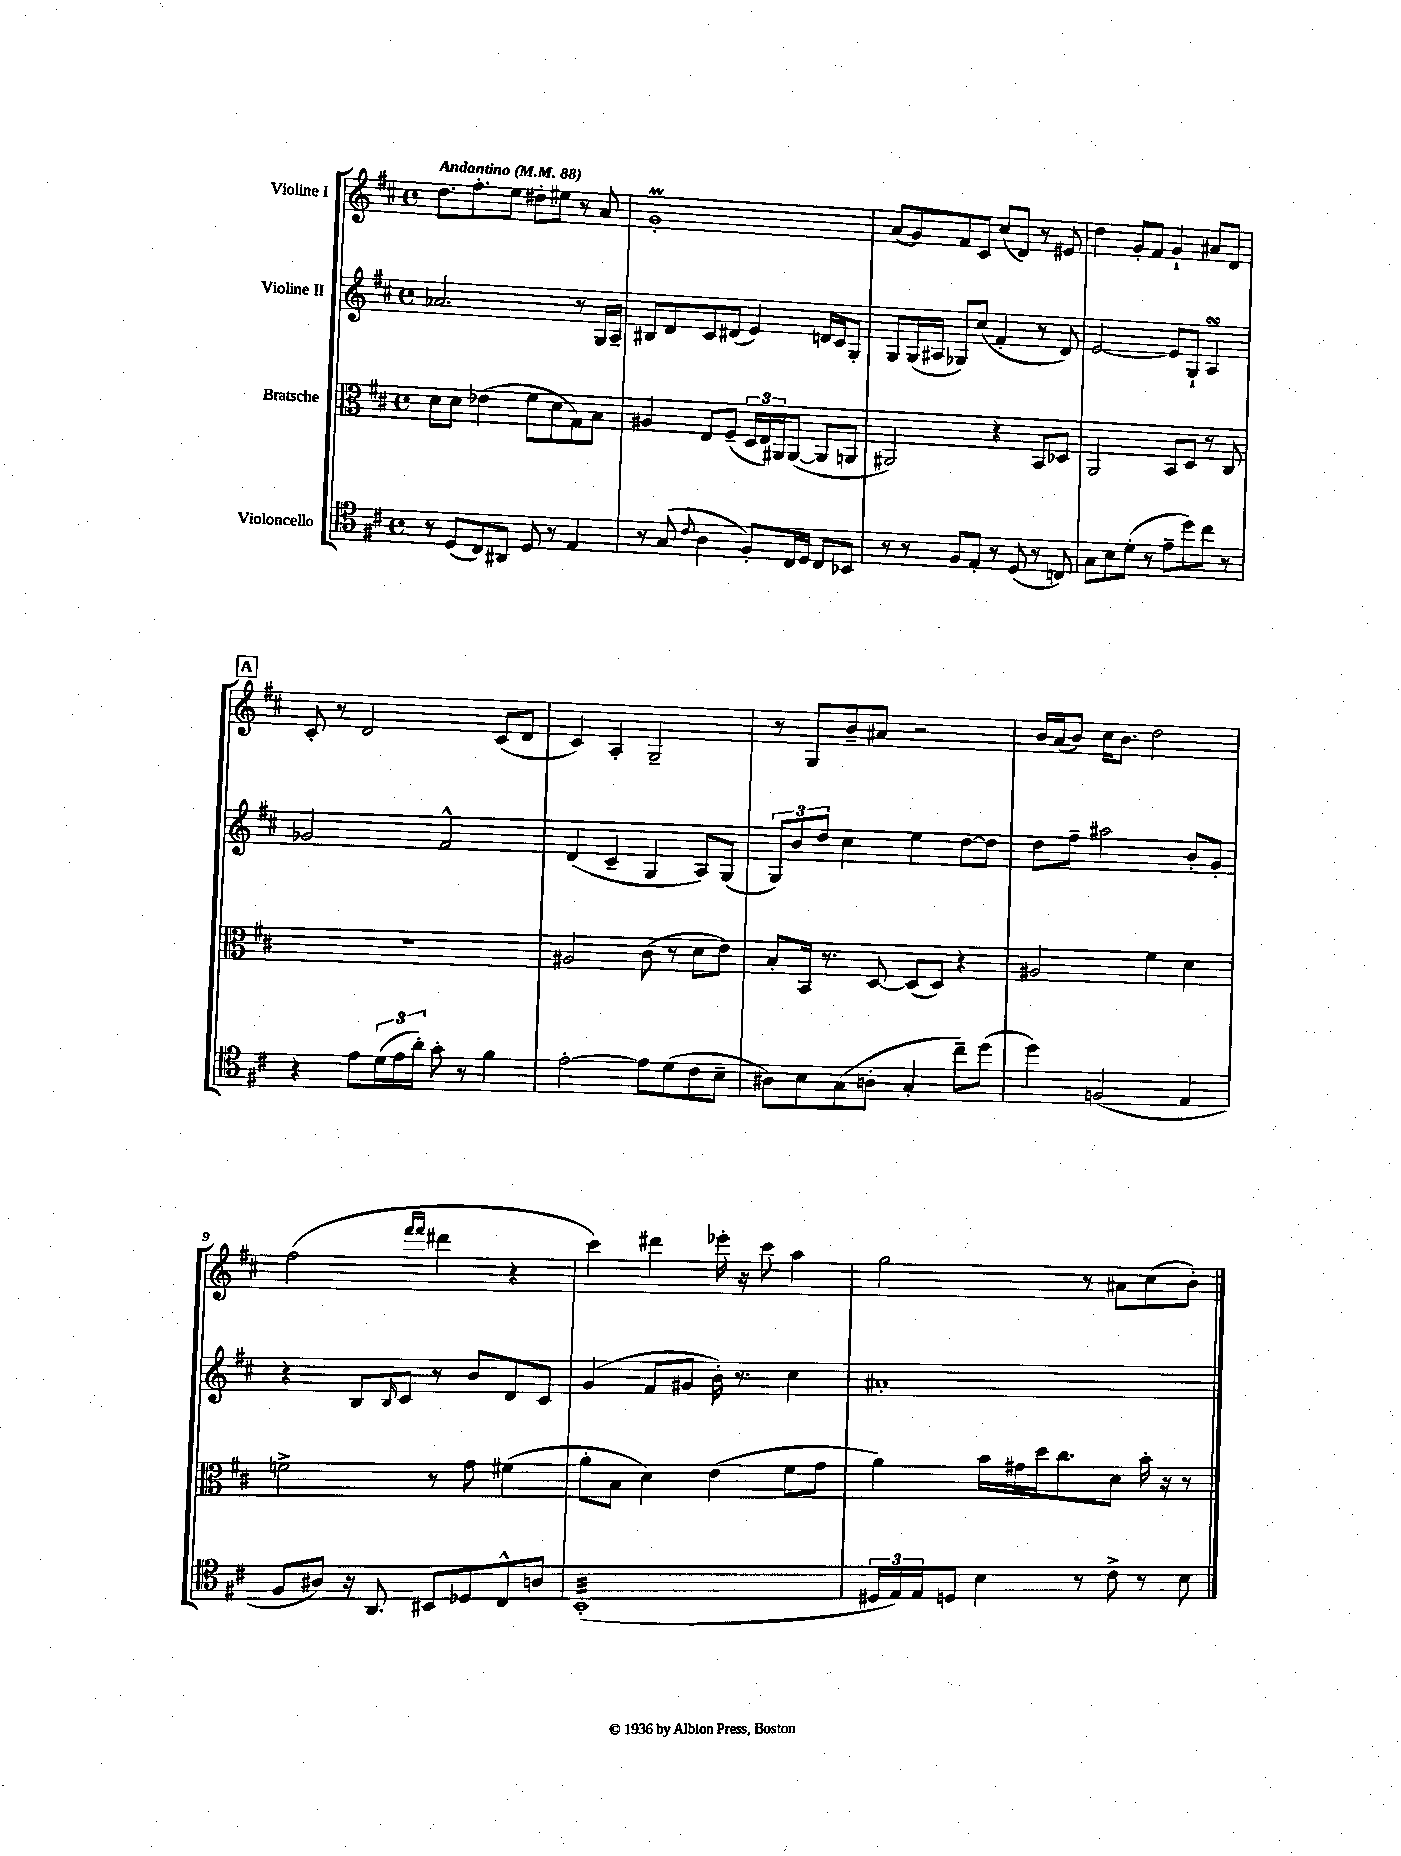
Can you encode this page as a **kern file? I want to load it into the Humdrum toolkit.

**kern	**kern	**kern	**kern
*staff4	*staff3	*staff2	*staff1
*clefC4	*clefC3	*clefG2	*clefG2
*k[f#c#]	*k[f#c#]	*k[f#c#]	*k[f#c#]
*M4/4	*M4/4	*M4/4	*M4/4
*met(c)	*met(c)	*met(c)	*met(c)
*MM88	*MM88	*MM88	*MM88
8r	8d	2.a-	8.dd
(8D	8d	.	.
.	.	.	8.ff#'
8C#)	(4e-	.	.
8AA#	.	.	8ee
8D	8f#	.	8dd#'
8r	8d	.	8ee#
4E	8G)	8r	8r
.	8B	16G	8a
.	.	16A~	.
=	=	=	=
8r	4A#	8B#	1g'
(8G	.	8d	.
8qqc#	.	.	.
4A	8E	8c#	.
.	(8F#~	(8d#	.
8F#')	24D	4e)	.
.	24E)	.	.
.	24AA#	.	.
16C#	([8AA#	.	.
16D	.	.	.
8C#	8AA#]	16d	.
.	.	16c#	.
8BB-	8AA	8G'	.
=	=	=	=
8r	2AA#)	8G	(8a
8r	.	(16G	8g)
.	.	16A#	.
8F#	.	8G-)	8f#
8E'	.	(8cc#	8c#
8r	4r	4f#'	(8cc#
(8D	.	.	8d)
8r	8BB	8r	8r
8C)	8D-	8d)	8e#
=	=	=	=
8G	2AA	[2e	4dd
8B	.	.	.
(8d'	.	.	8g'
8r	.	.	8f#
8e~	8BB	8e]	4g`
8dd)	8D	8G`	.
8cc#	8r	4A	8a#
8r	8C#	.	8d
=	=	=	=
4r	1r	2g-	8c#'
.	.	.	8r
8e	.	.	2d
(24d	.	.	.
24e	.	.	.
24a')	.	.	.
8g'	.	2f#^^	.
8r	.	.	.
4f#	.	.	(8c#
.	.	.	8d
=	=	=	=
[2e'	2A#	(4d	4c#)
.	.	4c#~	4A'
8e]	(8c#	4G	2G~
(8d	8r	.	.
8c#	8d	8A)	.
8B~	8e)	(8G	.
=	=	=	=
8A#)	8B'	12G)	8r
.	.	12b	.
8B	16BB	.	8G
.	.	12dd	.
.	8.r	.	.
(8G	.	4cc#	8b~
8A'	[8D	.	8a#
4G'	(8D]	4ee	2r
.	8D)	.	.
8cc#~)	4r	[8dd	.
(8dd	.	8dd]	.
=	=	=	=
4dd)	2A#	8dd	16b
.	.	.	(16a
.	.	8ff#~	8b)
(2F	.	2aa#	16cc#
.	.	.	8.b
.	4f#	.	2dd
4E	4d	8b'	.
.	.	8g'	.
=	=	=	=
8F#	2f^	4r	(2ff#
8A#)	.	.	.
16r	.	8B	.
8.AA	.	.	.
.	.	16qqB	.
.	.	8c#	.
.	.	.	16qqfff#
.	.	.	16qqfff#
8BB#	8r	8r	4ddd#
8D-	8g	8b	.
8C#^^	(4f#	8d	4r
8A	.	8c#	.
=	=	=	=
(1BB'	8a'	(4g	4ccc#)
.	8B	.	.
.	4d)	8f#	4ddd#
.	.	8g#	.
.	(4e	16b')	16eee-'
.	.	8.r	16r
.	.	.	8ccc#
.	8f#	4cc#	4aa
.	8g	.	.
=	=	=	=
24D#	4a)	1a#'	2gg
24E)	.	.	.
24E	.	.	.
8D	.	.	.
4B	16b	.	.
.	16g#	.	.
.	16dd	.	.
.	8.cc#	.	.
8r	.	.	8r
8c#^	8d	.	8a#
8r	16b'	.	(8cc#
.	16r	.	.
8B	8r	.	8b')
==	==	==	==
*-	*-	*-	*-
